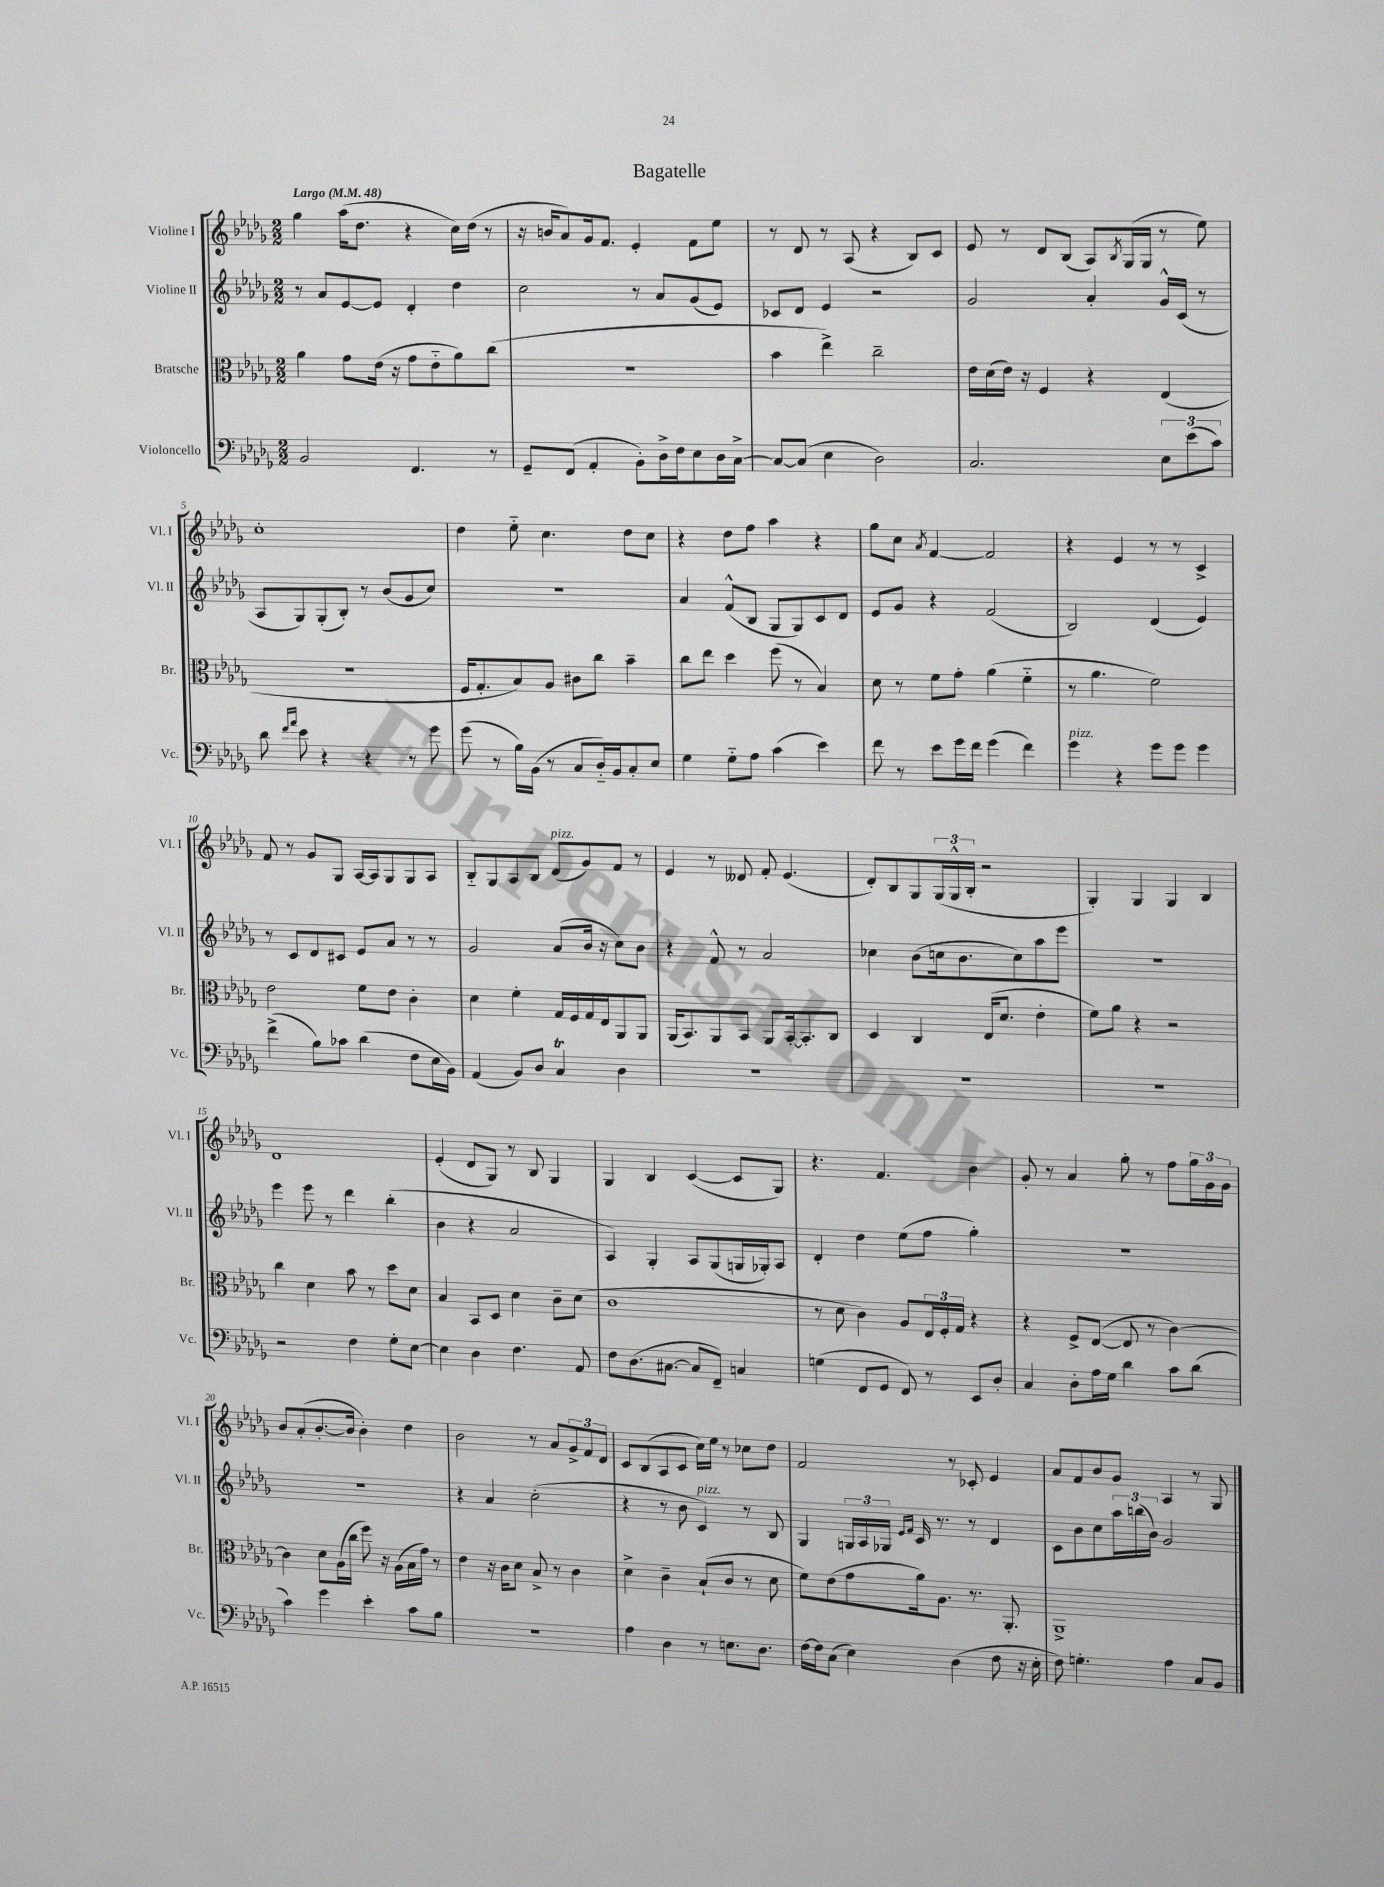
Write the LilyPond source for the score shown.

\header { title = "Bagatelle" }
<<
\new StaffGroup <<
\new Staff = "s0" \with { instrumentName = "Violine I" shortInstrumentName = "Vl. I" } {
    \clef treble \key des \major \numericTimeSignature \time 2/2 \tempo "Largo" 4 = 48
    ges''4 aes''16( des''8. r4 c''16) des''16( r8 |
    r16 b'16 aes'8) ges'16 f'8. ees'4-. f'8 ees''8 |
    r8 des'8 r8 aes8( r4 bes8) c'8 |
    ees'8 r8 des'8 bes8( aes8) \acciaccatura { bes8 } ges16( ges16 r8 ees''8) |
    c''1-. |
    des''4 ees''8-_ c''4. des''8 c''8 |
    r4 des''8 f''8 aes''4 r4 |
    ges''8 c''8 \acciaccatura { aes'8 } f'4~ f'2 |
    r4 ees'4 r8 r8 c'4-> |
    f'8 r8 ges'8 ges8 aes16~ aes16 ges8 ges8 aes8 |
    bes8-_ ges8 aes8 bes8 des'8^\markup { \italic "pizz." }( ges'8) f'8 r8 |
    ees'4 r8 deses'8 f'8-. ees'4.( |
    des'8-.) bes8 ges8 \tuplet 3/2 { ges16( ges16-^ bes16-. } r2 |
    ges4-.) ges4 ges4 bes4 |
    des'1 |
    ees'4-.( des'8 ges8) r8 bes8 ges4 |
    ges4 bes4 c'4~( c'8 ges8) |
    r4. f'4. bes'4 |
    ges'8-. r8 aes'4 ges''8-. r8 f''8 \tuplet 3/2 { ges''16 ges'16 ges'16 } |
    bes'8 aes'8-.( bes'8.~-. bes'16 bes'4-.) des''4 |
    bes'2 r8 aes'8 \tuplet 3/2 { ges'8-> f'8 des'8 } |
    c'8 bes8( aes8 c'8 c''16) ees''16 r8 ces''8 des''8 |
    f'2 r8 ces'8-. ees'4 |
    aes'8 f'8 bes'8 ges'8 aes4 r8 ges8 \bar "|." |
}
\new Staff = "s1" \with { instrumentName = "Violine II" shortInstrumentName = "Vl. II" } {
    \clef treble \key des \major \numericTimeSignature \time 2/2
    r8 aes'8 ees'8~ ees'8 des'4-. des''4 |
    c''2 r8 aes'8 ges'8( ees'8) |
    ces'8 des'8 ees'4 r2 |
    ges'2 aes'4-. ges'16-^ c'16( r8 |
    aes8 ges8) ges8-.( bes8-.) r8 bes'8( ges'8 c''8) |
    r1 |
    aes'4 f'8-^( bes8 ges8 ges8) c'8 des'8 |
    ees'8 ges'8 r4 f'2( |
    bes2) des'4( ees'4) |
    r8 c'8 des'8 cis'8 ees'8 aes'8 r8 r8 |
    ges'2 aes'8( bes'16 r16 c''8) bes'8 |
    r4 f'8-^ r8 aes'2 |
    ces''4 bes'8( c''16 bes'8. c''8) aes''8 ees'''8 |
    r1 |
    ees'''4 ees'''8 r8 des'''4 bes''4-.( |
    bes'4 r4 aes'2 |
    aes4) ges4-. aes8 ges8( g16 ges16-.) aes8 |
    des'4-. des''4 ees''8( f''8 ges''4-.) |
    R1 |
    R1 |
    r4 aes'4 c''2-.( |
    r4 r8 bes'8 c'4^\markup { \italic "pizz." }) r8 bes8 |
    ges4 \tuplet 3/2 { g16 aes16 ges16 } \grace { ees'16 f'16 } c'16 r8. r8 des'4 |
    c'8 bes'8 c''8 \tuplet 3/2 { aes''16 b''16( bes'16) } ges'2 \bar "|." |
}
\new Staff = "s2" \with { instrumentName = "Bratsche" shortInstrumentName = "Br." } {
    \clef alto \key des \major \numericTimeSignature \time 2/2
    aes'4 ges'8 ees'16( r16 ges'8 ees'8-_ aes'8) c''8( |
    R1 |
    bes'4 ees''4->) c''2-- |
    ees'16 des'16( ees'16) r16 f4 r4 ees4( |
    r1 |
    f16 ges8.-. bes8) aes8 cis'8 c''8 bes'4-- |
    c''8 ees''8 des''4 f''8( r8 bes4) |
    des'8 r8 f'8 ges'8-. aes'4( f'4-_ |
    r8 aes'4. f'2) |
    ees'2 f'8 ees'8 c'4-. |
    des'4 f'4-. ges16 f16 ges16 ees16 aes,8 aes,8 |
    aes,16( bes,8.) aes,8 bes,8 aes,8 bes,16~-. bes,8.-. c8 |
    des4 c4 ees16( des'8. ees'4-. |
    f'8) aes'8 r4 r2 |
    c''4 des'4 bes'8 r8 des''8 des'8 |
    bes4 bes,8 des8 des'4 c'8-- des'8( |
    c'1 |
    r8 des'8 c'4) aes8 \tuplet 3/2 { ees16 f16-. ges16 } r4 |
    r4 f8-> ees8~( ees8 r8 c'4~) |
    c'4 des'8 aes16( c''16 f''8) r16 aes16( bes16 ges'16) r8 |
    ees'4 r16 c'16 des'8 bes8-> r8 c'4 |
    des'4-> c'4-- bes8-!( c'8 r8 des'8 |
    f'8) ees'8( ges'8 aes'16) aes8. r8. aes,8.-. |
    aes,1-> \bar "|." |
}
\new Staff = "s3" \with { instrumentName = "Violoncello" shortInstrumentName = "Vc." } {
    \clef bass \key des \major \numericTimeSignature \time 2/2
    bes,2 f,4. r8 |
    ges,8-- f,8( aes,4-. bes,8-.) des16-> f16 ees8 des16 c16~-> |
    c8~ c8( ees4 des2) |
    c2. \tuplet 3/2 { ees8 ees'8( c'8) } |
    des'8 \grace { f'16 aes'16 } ees'8 r4 r4 r8 ges'8 |
    ges'8( r8 bes16) bes,16( r8 c8 des16-_) bes,16 c8-. ees8 |
    ges4 ges8-_ aes8 c'4( ees'4) |
    f'8 r8 ees'8 ges'16 f'16 ges'4( f'4) |
    ges'4^\markup { \italic "pizz." } r4 ges'8 ges'8 ges'4 |
    f'4->( bes8) ces'8 des'4( f8 ees16 bes,16) |
    aes,4( bes,8) des8 c4\trill des4 |
    R1 |
    R1 |
    R1 |
    r2 f4 ges8-. ees8~ |
    ees4 des4 f4. aes,8 |
    f8 des8.( cis8.~ cis8 f,8--) c4 |
    g4( f,8 ges,8 f,8) r8 ees,8 des8-. |
    c4 des8-. aes16 ges16 des'4 c'8 des'8( |
    c'4) ges'4 ees'4-. c'8 bes8 |
    r1 |
    aes4 des4 r8 e8. des8. |
    f16~ f16 c8( ees4) des4( f8 r16 ees16-. |
    f8) g4.-. aes4 c8 bes,8 \bar "|." |
}
>>
>>
